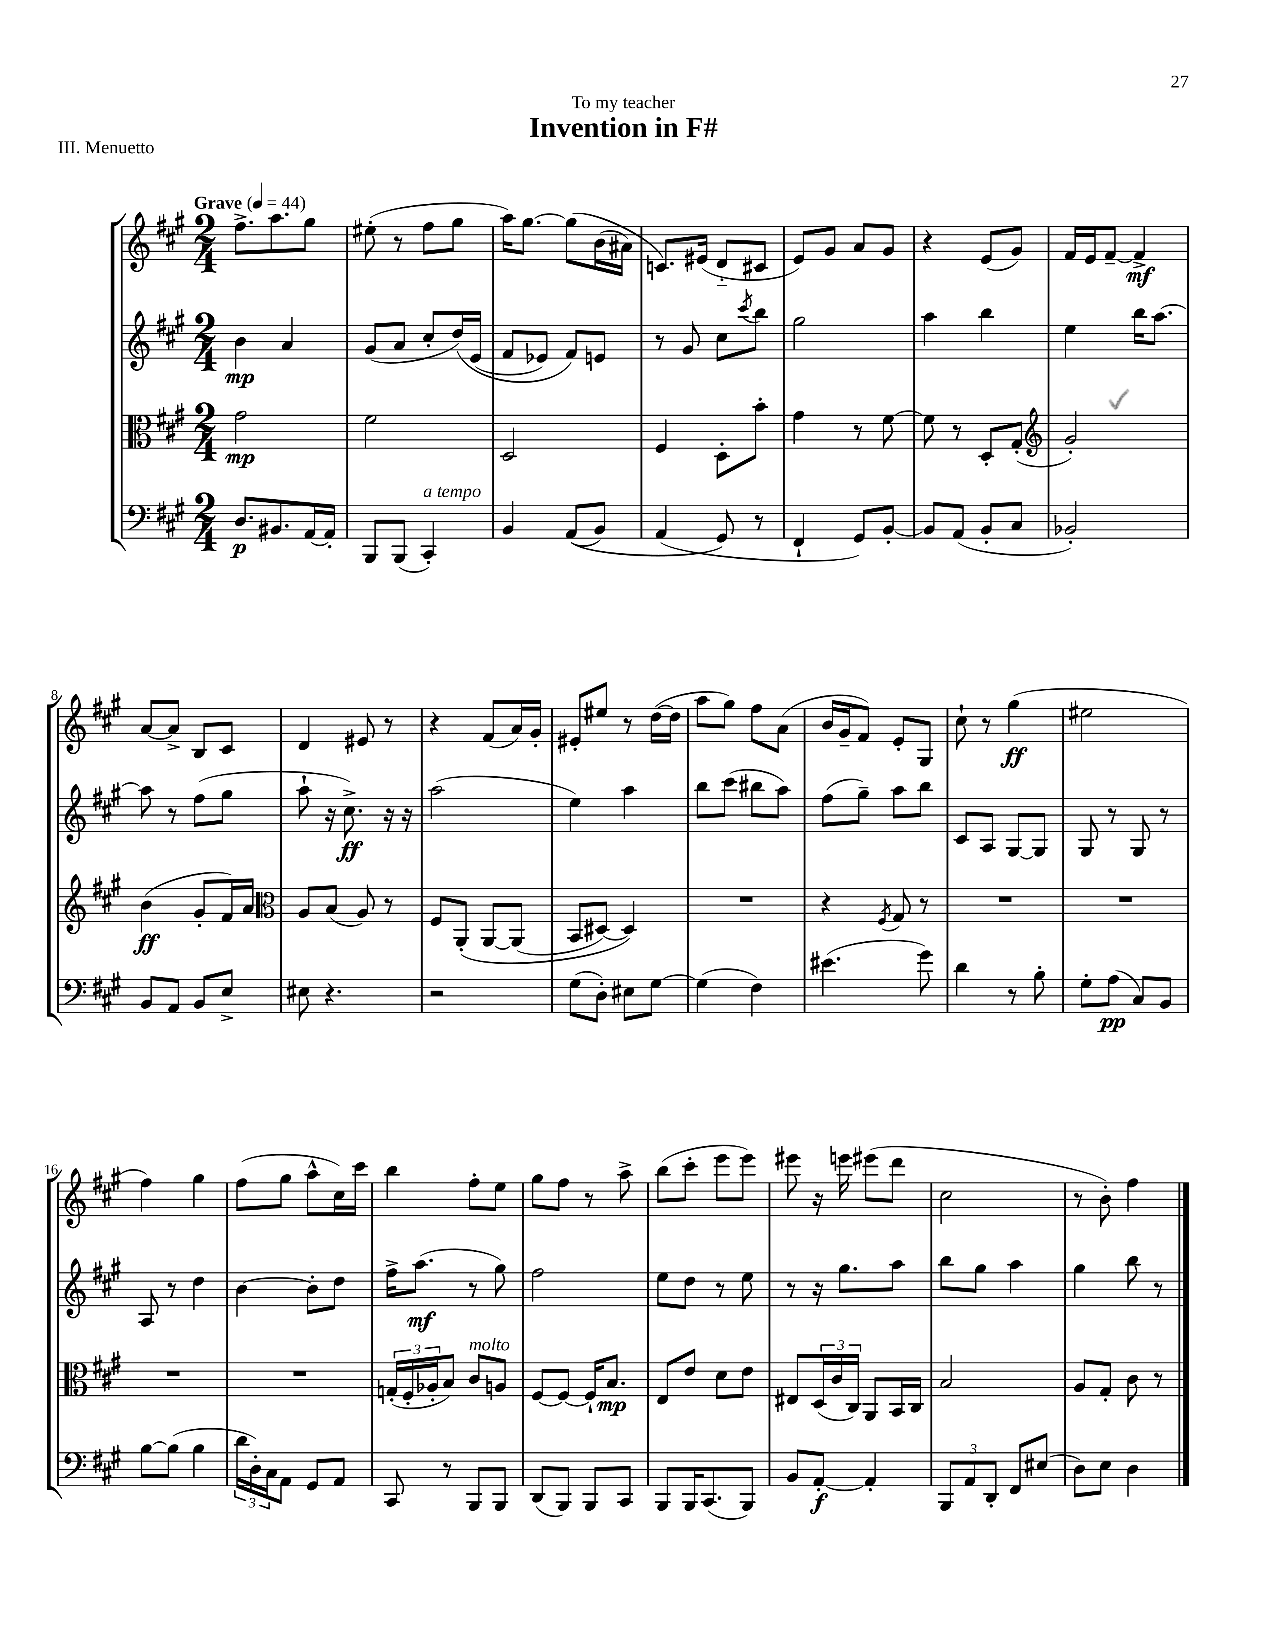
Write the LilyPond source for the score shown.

\header { title = "Invention in F#" dedication = "To my teacher" piece = "III. Menuetto" }
<<
\new StaffGroup <<
\new Staff = "s0" {
    \clef treble \key a \major \numericTimeSignature \time 2/4 \tempo "Grave" 4 = 44
    fis''8.-> a''8. gis''8 |
    eis''8-.( r8 fis''8 gis''8 |
    a''16) gis''8.~ gis''8\( b'16( ais'16) |
    c'8.\) eis'16( d'8-_ cis'8 |
    e'8) gis'8 a'8 gis'8 |
    r4 e'8( gis'8) |
    fis'16 e'16 fis'8~-- fis'4->\mf |
    a'8~ a'8-> b8 cis'8 |
    d'4 eis'8 r8 |
    r4 fis'8( a'16) gis'16-. |
    eis'8-. eis''8 r8 d''16~( d''16 |
    a''8 gis''8) fis''8 a'8( |
    b'16 gis'16-- fis'8) e'8-. gis8 |
    cis''8-! r8 gis''4\ff( |
    eis''2 |
    fis''4) gis''4 |
    fis''8( gis''8 a''8-^ cis''16) cis'''16 |
    b''4 fis''8-. e''8 |
    gis''8 fis''8 r8 a''8-> |
    b''8( cis'''8-. e'''8 e'''8) |
    eis'''8 r16 e'''16 eis'''8( d'''8 |
    cis''2 |
    r8 b'8-.) fis''4 \bar "|." |
}
\new Staff = "s1" {
    \clef treble \key a \major \numericTimeSignature \time 2/4
    b'4\mp a'4 |
    gis'8( a'8 cis''8-. d''16)\( e'16( |
    fis'8 ees'8) fis'8\) e'8 |
    r8 gis'8 cis''8 \acciaccatura { cis'''8 } b''8 |
    gis''2 |
    a''4 b''4 |
    e''4 b''16 a''8.~ |
    a''8 r8 fis''8( gis''8 |
    a''8-! r16 cis''8.->\ff) r16 r16 |
    a''2( |
    e''4) a''4 |
    b''8 cis'''8( bis''8 a''8) |
    fis''8( gis''8--) a''8 b''8 |
    cis'8 a8 gis8~ gis8 |
    gis8 r8 gis8 r8 |
    a8 r8 d''4 |
    b'4~ b'8-. d''8 |
    fis''16-> a''8.\mf( r8 gis''8) |
    fis''2 |
    e''8 d''8 r8 e''8 |
    r8 r16 gis''8. a''8 |
    b''8 gis''8 a''4 |
    gis''4 b''8 r8 \bar "|." |
}
\new Staff = "s2" {
    \clef alto \key a \major \numericTimeSignature \time 2/4
    gis'2\mp |
    fis'2 |
    d2 |
    fis4 d8-. b'8-. |
    gis'4 r8 fis'8~ |
    fis'8 r8 d8-. gis8-.( |
    \clef treble gis'2-.) |
    b'4\ff( gis'8-. fis'16) a'16 |
    \clef alto a8 b8( a8) r8 |
    fis8 a,8-.\( a,8~ a,8( |
    b,8 dis8~) dis4\) |
    R2 |
    r4 \acciaccatura { fis8 } gis8 r8 |
    R2 |
    R2 |
    R2 |
    R2 |
    \tuplet 3/2 { g16-.( fis16-. aes16-. } b8) cis'8^\markup { \italic "molto" } a8 |
    fis8~ fis8~ fis16-! b8.\mp |
    e8 e'8 d'8 e'8 |
    eis8 \tuplet 3/2 { d16( cis'16 cis16) } a,8 b,16 cis16 |
    b2 |
    a8 gis8-. cis'8 r8 \bar "|." |
}
\new Staff = "s3" {
    \clef bass \key a \major \numericTimeSignature \time 2/4
    d8.\p bis,8. a,16~ a,16-. |
    b,,8 b,,8( cis,4-.^\markup { \italic "a tempo" }) |
    b,4 a,8(\( b,8) |
    a,4( gis,8\) r8 |
    fis,4-! gis,8) b,8~-. |
    b,8 a,8( b,8-. cis8 |
    bes,2-.) |
    b,8 a,8 b,8 e8-> |
    eis8 r4. |
    r2 |
    gis8( d8-.) eis8 gis8~ |
    gis4( fis4) |
    eis'4.( gis'8) |
    d'4 r8 b8-. |
    gis8-. a8\pp( cis8) b,8 |
    b8~ b8( b4 |
    \tuplet 3/2 { d'16 d16-.) cis16 } a,8 gis,8 a,8 |
    cis,8 r8 b,,8 b,,8 |
    d,8( b,,8) b,,8 cis,8 |
    b,,8 b,,16 cis,8.( b,,8) |
    b,8 a,8~-.\f a,4-. |
    \tuplet 3/2 { b,,8 a,8 d,8-. } fis,8 eis8( |
    d8) e8 d4 \bar "|." |
}
>>
>>
